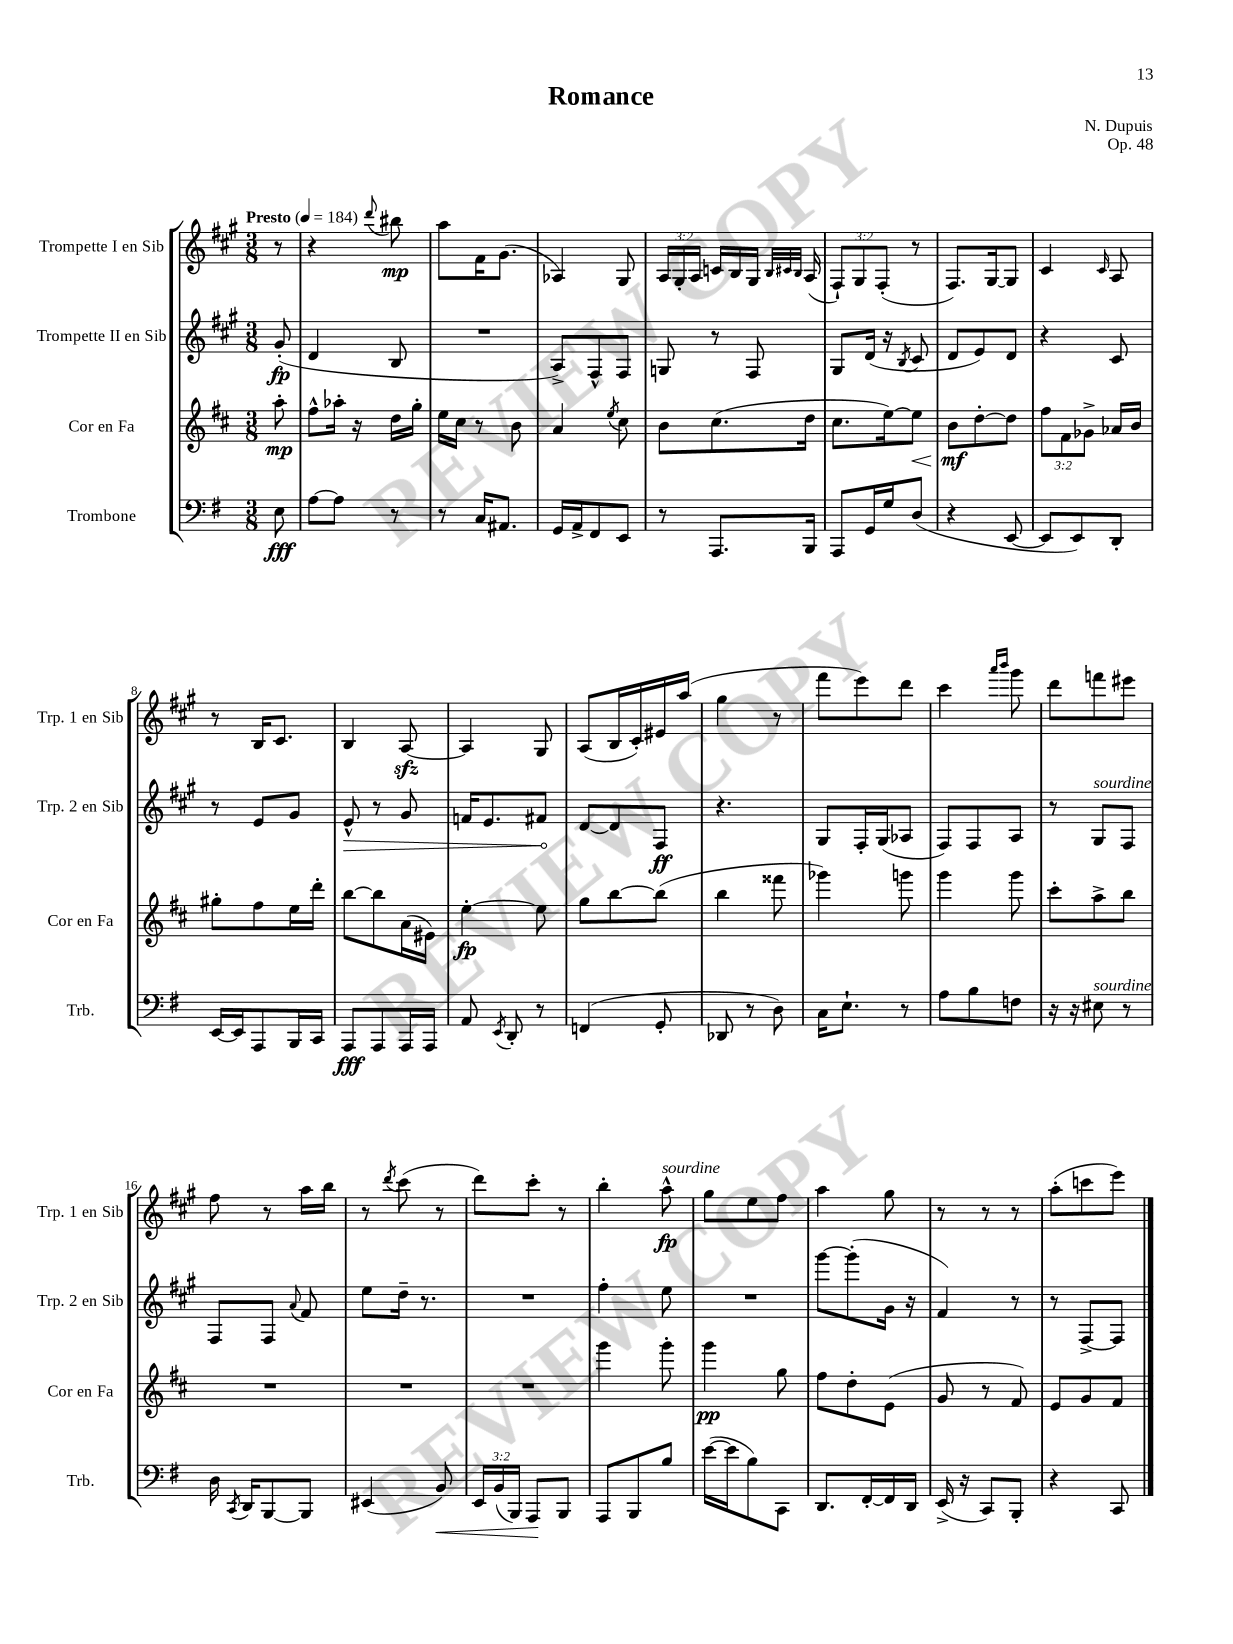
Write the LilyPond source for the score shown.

\header { title = "Romance" composer = "N. Dupuis" opus = "Op. 48" }
<<
\new StaffGroup <<
\new Staff = "s0" \with { instrumentName = "Trompette I en Sib" shortInstrumentName = "Trp. 1 en Sib" } {
    \clef treble \key a \major \numericTimeSignature \time 3/8 \override Staff.TupletNumber.text = #tuplet-number::calc-fraction-text \partial 8 \tempo "Presto" 4 = 184
    \autoBeamOff r8 |
    r4 \appoggiatura { d'''8 } bis''8\mp |
    a''8[ fis'16 gis'8.]( |
    aes4) gis8 |
    \tuplet 3/2 { a16[ gis16-. a16] } c'16[ b16 gis16] \grace { b32[ cis'32 b32] } a16( |
    \tuplet 3/2 { fis8[-!) gis8 fis8]-.( } r8 |
    fis8.[) gis16~ gis8] |
    cis'4 \grace { cis'16 } a8 |
    r8 b16[ cis'8.] |
    b4 a8~\sfz |
    a4 gis8 |
    a8[( b16 cis'16-.) eis'16 a''16]( |
    gis''4 r8 |
    fis'''8[ e'''8) d'''8] |
    cis'''4 \grace { a'''16[ b'''16] } gis'''8 |
    d'''8[ f'''8 eis'''8] |
    fis''8 r8 a''16[ b''16] |
    r8 \acciaccatura { d'''8 } cis'''8( r8 |
    d'''8[) cis'''8]-. r8 |
    b''4-. a''8-^\fp^\markup { \italic "sourdine" } |
    gis''8[ e''8 fis''8] |
    a''4 gis''8 |
    r8 r8 r8 |
    a''8[-.( c'''8 e'''8]) \bar "|." |
}
\new Staff = "s1" \with { instrumentName = "Trompette II en Sib" shortInstrumentName = "Trp. 2 en Sib" } {
    \clef treble \key a \major \numericTimeSignature \time 3/8 \partial 8
    \autoBeamOff gis'8-.\fp( |
    d'4 b8 |
    R4. |
    a8[->) fis8-^ fis8] |
    g8 r8 fis8 |
    gis8[ d'16]( r16 \acciaccatura { b8 } cis'8 |
    d'8[ e'8) d'8] |
    r4 cis'8 |
    r8 e'8[ gis'8] |
    \once \override Hairpin.circled-tip = ##t e'8-^\> r8 gis'8 |
    f'16[ e'8. fis'8]\! |
    d'8[~ d'8 fis8]\ff |
    r4. |
    gis8[ fis16-. gis16( aes8] |
    fis8[) fis8 a8] |
    r8 gis8[^\markup { \italic "sourdine" } fis8] |
    fis8[ fis8] \appoggiatura { a'8 } fis'8 |
    e''8[ d''16]-- r8. |
    R4. |
    fis''4-. e''8 |
    R4. |
    gis'''8[~ gis'''8-.( gis'16] r16 |
    fis'4) r8 |
    r8 fis8[~-> fis8] \bar "|." |
}
\new Staff = "s2" \with { instrumentName = "Cor en Fa" shortInstrumentName = "Cor en Fa" } {
    \clef treble \key d \major \numericTimeSignature \time 3/8 \override Staff.TupletNumber.text = #tuplet-number::calc-fraction-text \partial 8
    \autoBeamOff a''8-.\mp |
    fis''8[-^ aes''16]-. r16 d''16[ g''16]-. |
    e''16[ cis''16] r8 b'8 |
    a'4 \acciaccatura { e''8 } cis''8 |
    b'8[ cis''8.( d''16] |
    cis''8.[ e''16~) e''8]\< |
    b'8[\mf\! d''8~-. d''8] |
    \tuplet 3/2 { fis''8[ fis'8 ges'8]-> } aes'16[ b'16] |
    gis''8[-. fis''8 e''16 d'''16]-. |
    b''8[~ b''8 a'16( eis'16]) |
    e''4~-.\fp e''8 |
    g''8[ b''8~ b''8]( |
    b''4 fisis'''8 |
    ges'''4) g'''8 |
    g'''4 g'''8 |
    cis'''8[-. a''8-> b''8] |
    R4. |
    R4. |
    R4. |
    g'''4 g'''8-. |
    g'''4\pp g''8 |
    fis''8[ d''8-. e'8]( |
    g'8 r8 fis'8) |
    e'8[ g'8 fis'8] \bar "|." |
}
\new Staff = "s3" \with { instrumentName = "Trombone" shortInstrumentName = "Trb." } {
    \clef bass \key g \major \numericTimeSignature \time 3/8 \override Staff.TupletNumber.text = #tuplet-number::calc-fraction-text \partial 8
    \autoBeamOff e8\fff |
    a8[~ a8] r8 |
    r8 c16[ ais,8.] |
    g,16[ a,16-> fis,8 e,8] |
    r8 a,,8.[ b,,16] |
    a,,8[ g,16 g16 d8]( |
    r4 e,8~ |
    e,8[ e,8) d,8]-. |
    e,16[~ e,16 a,,8 b,,16 c,16] |
    a,,8[\fff a,,8 a,,16 a,,16] |
    a,8 \acciaccatura { e,8 } d,8-. r8 |
    f,4( g,8-. |
    des,8 r8 d8) |
    c16[ e8.]-! r8 |
    a8[ b8 f8] |
    r16 r16 eis8^\markup { \italic "sourdine" } r8 |
    d16 \acciaccatura { c,8 } d,16[ b,,8~ b,,8] |
    eis,4( b,8\<) |
    \tuplet 3/2 { e,16[ b,16( b,,16]) } a,,8[\! b,,8] |
    a,,8[ b,,8 b8] |
    e'16[~( e'16 b8) c,8] |
    d,8.[ fis,16~-. fis,16 d,16] |
    e,16->( r16 c,8[) b,,8]-. |
    r4 c,8 \bar "|." |
}
>>
>>
